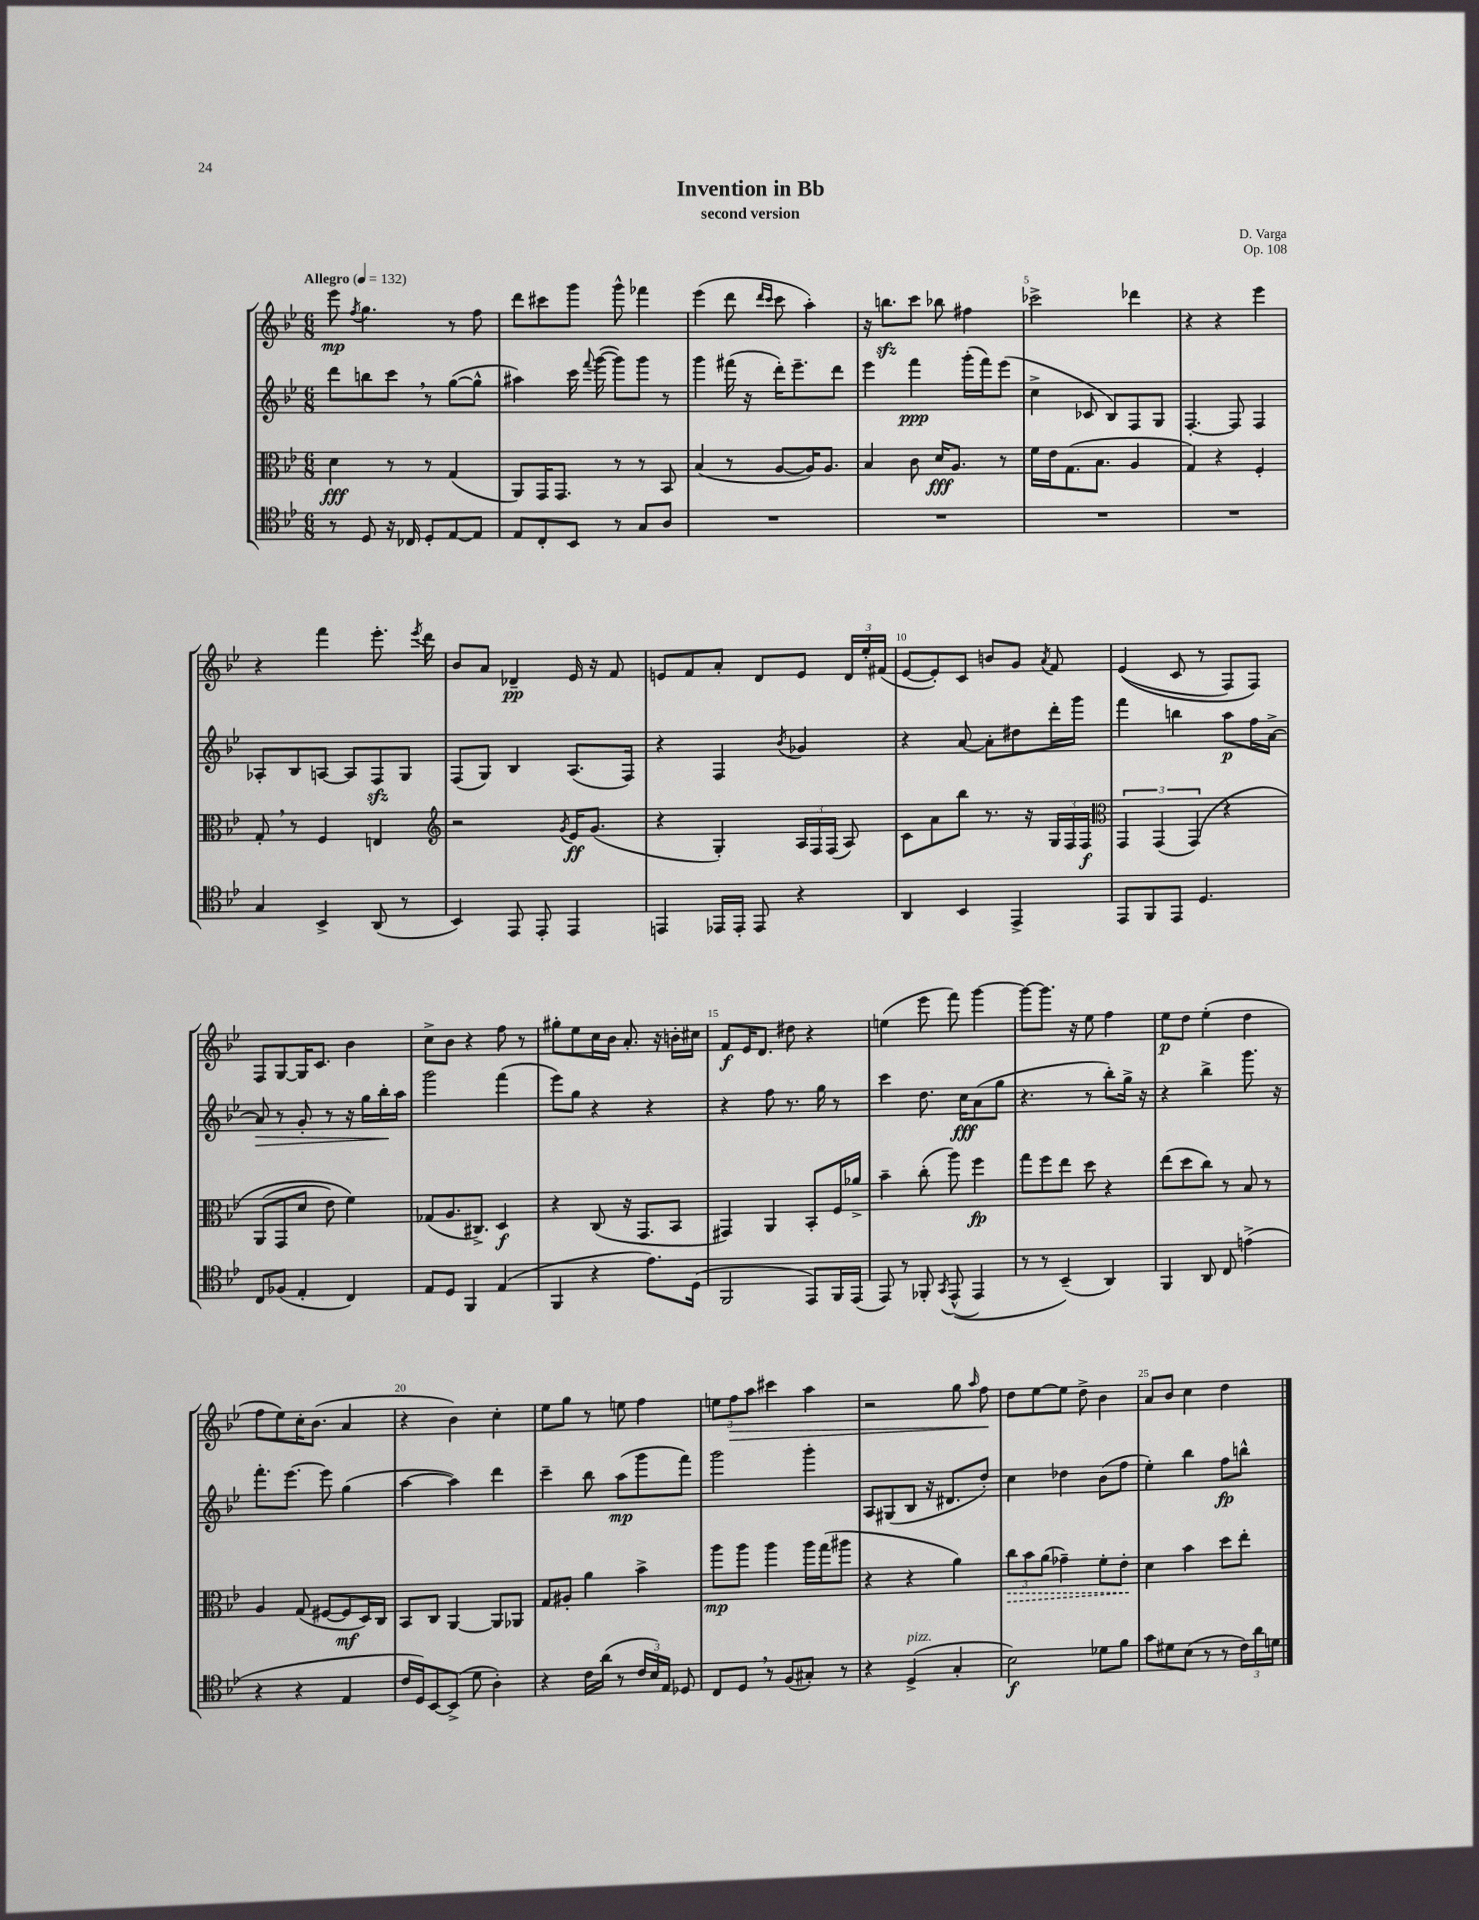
\header { title = "Invention in Bb" composer = "D. Varga" subtitle = "second version" opus = "Op. 108" }
<<
\new StaffGroup <<
\new Staff = "s0" {
    \clef treble \key bes \major \numericTimeSignature \time 6/8 \tempo "Allegro" 4 = 132
    \autoBeamOff ees'''8\mp \acciaccatura { f''8 } g''4. r8 f''8 |
    d'''8[ cis'''8 g'''8] g'''8-^ fes'''4 |
    ees'''4( d'''8 \grace { d'''16[ c'''16] } c'''8 a''4-.) |
    r16 b''8.[\sfz c'''8] bes''8 fis''4 |
    ces'''2-> des'''4 |
    r4 r4 ees'''4 |
    r4 f'''4 ees'''8.-. \acciaccatura { ees'''8 } d'''16 |
    bes'8[ a'8] des'4--\pp ees'16 r16 f'8 |
    e'8[ f'8 a'8]-. d'8[ e'8] \tuplet 3/2 { d'16[ ees''16-. fis'16]( } |
    ees'8[~ ees'8-.) c'8] b'8[ g'8] \acciaccatura { a'8 } f'8 |
    ees'4(\( c'8 r8 f8[) f8]\) |
    f8[ g8~ g16 c'8.] bes'4 |
    c''8[-> bes'8] r4 f''8 r8 |
    gis''8[-. ees''8 c''16 bes'16] a'8.-. r16 b'16[-. cis''16] |
    f'8[\f ees'16 d'8.] dis''8 r4 |
    e''4( ees'''8 f'''8) g'''4~ |
    g'''8[~ g'''8.] r16 ees''8 f''4 |
    ees''8[\p d''8] ees''4-.( d''4 |
    f''8[ ees''8) c''16-. bes'8.]( a'4 |
    r4 bes'4) c''4-. |
    ees''8[ g''8] r8 e''8 f''4 |
    \tuplet 3/2 { e''8[ f''8\> a''8] } cis'''4 a''4 |
    r2 g''8 \grace { a''16 } f''8\! |
    d''8[ ees''8~ ees''8] d''8-> bes'4 |
    a'8[ bes'8] c''4 d''4 \bar "|." |
}
\new Staff = "s1" {
    \clef treble \key bes \major \numericTimeSignature \time 6/8
    \autoBeamOff d'''8[ b''8 c'''8] \breathe r8 g''8[~( g''8]-^ |
    ais''4) c'''16 \appoggiatura { f'''8 } g'''16~( g'''8[) g'''8] r8 |
    g'''4 fis'''16( r16 d'''16[-.) ees'''8.-- d'''8] |
    ees'''4 f'''4\ppp g'''16[-.( f'''16) ees'''8]( |
    c''4-> ces'8 bes8[) f8 g8] |
    f4.~-. f8 f4 |
    aes8[-. bes8 a8]~ a8[ f8\sfz g8] |
    f8[( g8]) bes4 a8.[( f16]) |
    r4 f4 \acciaccatura { bes'8 } ges'4 |
    r4 a'8~ a'8[-. dis''8 d'''16-. g'''16] |
    f'''4 b''4 a''8[\p f''16 a'16]~-> |
    a'8\> r8 g'8-. r8 r16 g''16[ bes''16-.\! a''16] |
    g'''2 f'''4( |
    ees'''8[) g''8] r4 r4 |
    r4 f''8 r8. g''16 r8 |
    c'''4 d''8. c''16[\fff a'8( g''8] |
    r4. r8 bes''8[-.) g''16]-> r16 |
    r4 bes''4-> g'''8. r16 |
    f'''8.[-. ees'''8.]~ ees'''8 g''4( |
    a''4~ a''4) d'''4 |
    c'''4-- bes''8 a''8[\mp( g'''8 f'''8]) |
    g'''2 g'''4-. |
    a8[ gis8( bes8] r16 dis'8.[ d''8]-.) |
    c''4 des''4 bes'8[( f''8] |
    ees''4-.) bes''4 f''8[\fp b''8]-^ \bar "|." |
}
\new Staff = "s2" {
    \clef alto \key bes \major \numericTimeSignature \time 6/8
    \autoBeamOff d'4\fff r8 r8 g4( |
    a,8[) g,16 g,8.] r8 r8 bes,8 |
    bes4( r8 a8[~ a16) a8.] |
    bes4 c'8 d'16[\fff a8.] r8 |
    f'16[ ees'16 g8.( bes8.] a4 |
    g4) r4 f4-. |
    g8-. \breathe r8 f4 e4 |
    \clef treble r2 \acciaccatura { g'8 } ees'16[\ff g'8.]( |
    r4 g4-.) \tuplet 3/2 { a16[ f16 f16]( } a8) |
    c'8[ a'8 bes''8] r8. r16 \tuplet 3/2 { g16[ f16 f16]\f } |
    \clef alto \tuplet 3/2 { g,4 g,4( g,4)\( } r4 |
    a,8[( g,8 d'8] ees'8) f'4\) |
    ges8[( a8. cis8.]->) d4\f |
    r4 c8( r16 g,8.[ bes,8] |
    gis,4) a,4 bes,8[-. f16 aes'16]-> |
    bes'4-- c''8-.( a''8) f''4\fp |
    g''8[ f''8 ees''8] d''8 r4 |
    ees''8[( d''8 c''8]) r8 bes8 r8 |
    a4 g8( fis8[~ fis8\mf d16) c16] |
    bes,8[ c8] a,4~ a,8[ aes,8] |
    g8[ ais8]-. a'4 bes'4-> |
    a''8[\mp a''8] a''4 a''16[ g''16( ais''8] |
    r4 r4 a'4) |
    \tuplet 3/2 { \once \override Hairpin.style = #'dashed-line c''8[\> bes'8 a'8]( } ges'4--) f'8[-. ees'8]-.\! |
    d'4 bes'4 d''8[ ees''8]-. \bar "|." |
}
\new Staff = "s3" {
    \clef tenor \key bes \major \numericTimeSignature \time 6/8
    \autoBeamOff r8 d8 r16 ces16 d8[-. ees8~ ees8] |
    ees8[ c8-. bes,8] r8 g8[ a8] |
    R2. |
    R2. |
    R2. |
    R2. |
    g4 bes,4-> a,8( r8 |
    bes,4) ees,8 ees,8-. ees,4 |
    e,4 ees,16[ ees,16]-. ees,8 r4 |
    a,4 bes,4 ees,4-> |
    ees,8[ f,8 ees,8] d4. |
    c8[ fes8]( ees4-. c4) |
    ees8[ d8] f,4 ees4( |
    f,4 r4 ees'8.[) d16]( |
    f,2 ees,8[) f,16 ees,16]( |
    ees,8) r8 fes,8-. \acciaccatura { g,8 } ees,8-^(\( ees,4) |
    r8 r8 bes,4--(\) a,4) |
    f,4 a,8 c8 e'4->( |
    r4 r4 ees4 |
    c'16[ d16) bes,8~ bes,8]->( d'8 a4-.) |
    r4 c'16[ a'16]( r8 \tuplet 3/2 { c'16[ bes16) ees16] } des8 |
    c8[ d8] \breathe r8 f8[( gis8]-.) r8 |
    r4 d4->^\markup { \italic "pizz." }( g4-. |
    bes2\f) des'8[ f'8] |
    g'8[ dis'8 bes8]( r8 r8 \tuplet 3/2 { c'16[) a'16 d'16] } \bar "|." |
}
>>
>>
\layout { \context { \Score \override BarNumber.break-visibility = ##(#f #t #t) barNumberVisibility = #(every-nth-bar-number-visible 5) } }
